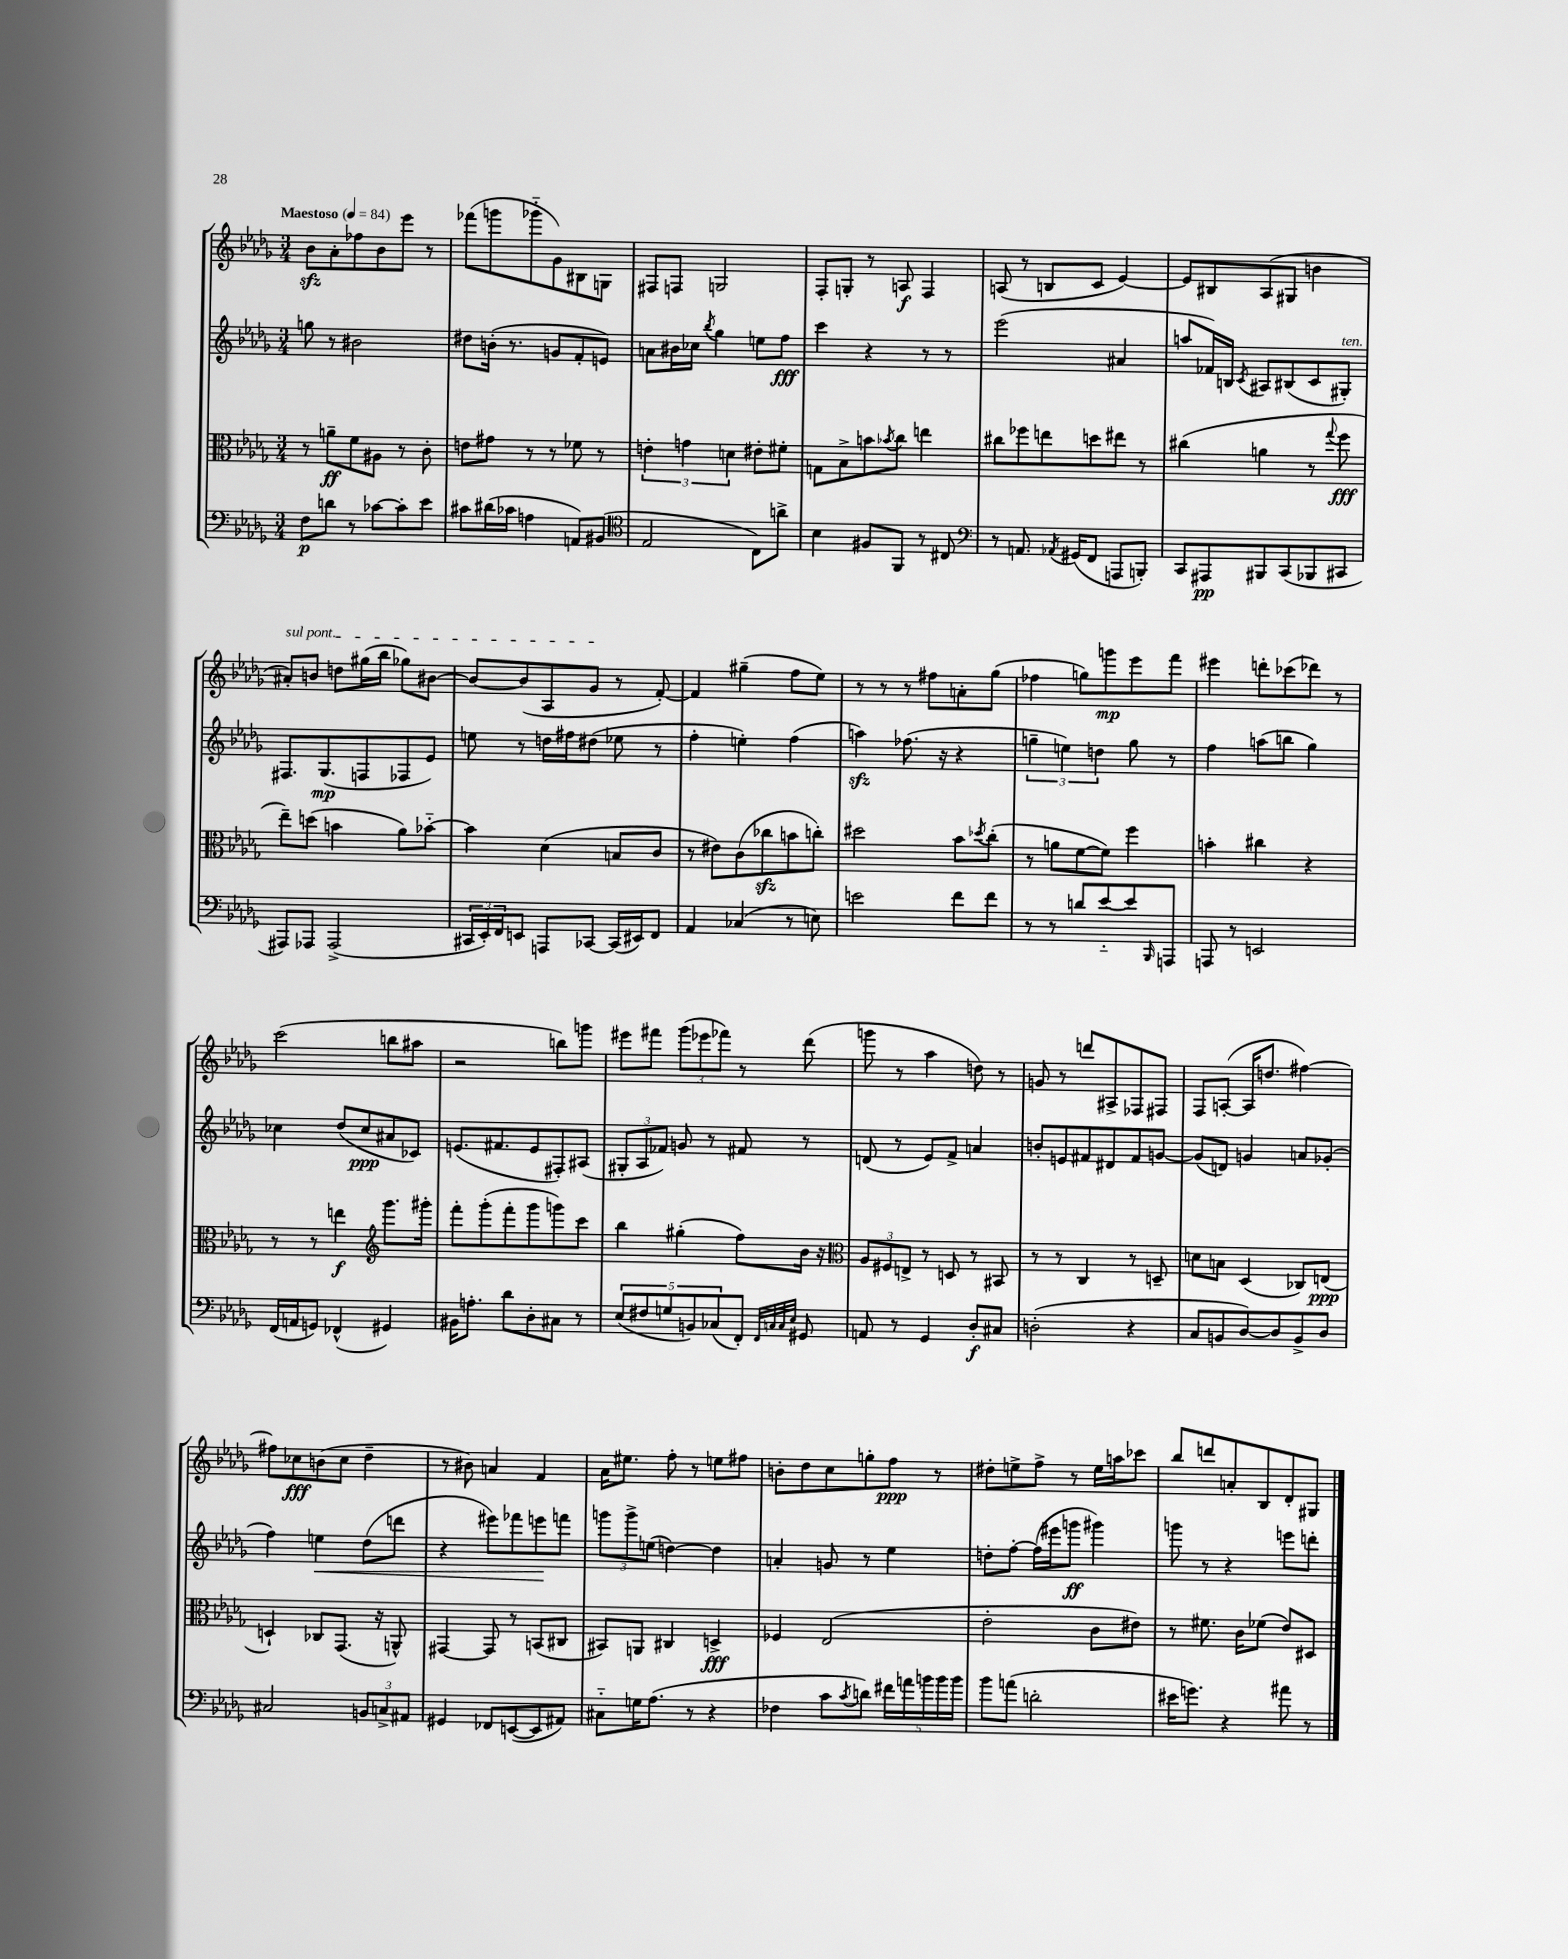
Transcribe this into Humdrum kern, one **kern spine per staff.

**kern	**dynam	**kern	**dynam	**kern	**dynam	**kern	**dynam
*part4	*part4	*part3	*part3	*part2	*part2	*part1	*part1
*staff4	*staff4	*staff3	*staff3	*staff2	*staff2	*staff1	*staff1
*clefF4	*	*clefC3	*	*clefG2	*	*clefG2	*
*k[b-e-a-d-g-]	*	*k[b-e-a-d-g-]	*	*k[b-e-a-d-g-]	*	*k[b-e-a-d-g-]	*
*M3/4	*	*M3/4	*	*M3/4	*	*M3/4	*
*MM84	*	*MM84	*	*MM84	*	*MM84	*
=1	=1	=1	=1	=1	=1	=1	=1
!	!	!	!	!	!	!LO:TX:a:B:t=Maestoso	!
8F\L	p	8r	.	8ggn\	.	8b-zz\L	.
8dn\J	.	8an~\L	ff	8r	.	8a-'\	.
8r	.	8f\	.	2b#X\	.	8ff-X\	.
[8c-X\L	.	8A#X\J	.	.	.	8b-\	.
8c-'\]	.	8r	.	.	.	8eee-\J	.
8e-\J	.	8c'\	.	.	.	8r	.
=2	=2	=2	=2	=2	=2	=2	=2
8c#X\L	.	8en\L	.	8dd#X\L	.	(8fff-X\L	.
(16d#X\L	.	8g#X\J	.	(16bn'\Jk	.	8gggn\	.
16c-X\JJ	.	.	.	8.r	.	.	.
4An\	.	8r	.	.	.	8ggg-X\	.
.	.	8r	.	8gn/L	.	8g-\)	.
8AAn/L)	.	8f-X\	.	8f'/	.	8B#X\	.
(8BB#X/J	.	8r	.	8en/J)	.	8Gn\J	.
=3	=3	=3	=3	=3	=3	=3	=3
*clefC4	*	*	*	*	*	*	*
2E-/	.	6en'\	.	8an\L	.	8F#X/L	.
.	.	.	.	16b#X\L	.	8Fn/J	.
.	.	6gn\	.	.	.	.	.
.	.	.	.	16cc-X\JJ	.	.	.
.	.	.	.	8qbb-/	.	.	.
.	.	.	.	4gg-\	.	2Gn/	.
.	.	6dn\	.	.	.	.	.
8C\L)	.	8e#X'\L	.	8een\L	.	.	.
8an^\J	.	8f#X'\J	.	8ff\J	fff	.	.
=4	=4	=4	=4	=4	=4	=4	=4
4B-\	.	8Gn\L	.	4ccc\	.	8F'/L	.
.	.	8B-^\	.	.	.	8Gn'/J	.
8F#X/L	.	8bn\	.	4r	.	8r	.
.	.	8qb-X/	.	.	.	.	.
8FF/J	.	8cc\J	.	.	.	8An/	f
8r	.	4een\	.	8r	.	4F/	.
8C#X/	.	.	.	8r	.	.	.
=5	=5	=5	=5	=5	=5	=5	=5
*clefF4	*	*	*	*	*	*	*
8r	.	8cc#X\L	.	(2eee-\	.	(8An/	.
8.AAn/	.	8ff-X\	.	.	.	8r	.
.	.	8een\	.	.	.	8Bn/L	.
8qAA-X/	.	.	.	.	.	.	.
(16GG#X/KL	.	.	.	.	.	.	.
8FF/J	.	8ddn\	.	.	.	8c/J	.
8AAAn/L	.	8ee#X\J	.	4a#X/	.	[4e-/)	.
8BBBn'/J)	.	8r	.	.	.	.	.
=6	=6	=6	=6	=6	=6	=6	=6
8CC/L	.	(4cc#X\	.	8aan/L	.	8e-/L]	.
8AAA#X/	pp	.	.	16f-X/L)	.	8B#X/	.
.	.	.	.	16Bn/JJ	.	.	.
.	.	.	.	8qc/	.	.	.
8BBB#X/	.	4an\	.	8A#X/L	.	(8A-/	.
(8CC/	.	.	.	(8B#X/	.	8G#X/J	.
8BBB-X/	.	8r	.	8c/	.	4bn\	.
.	.	8qqgg-/	.	.	.	.	.
!	!	!	!	!LO:TX:a:i:t=ten.	!	!	!
8CC#X/J	.	8ff\	fff	8G#X'/J)	.	.	.
!!LO:LB:g=z
=7	=7	=7	=7	=7	=7	=7	=7
!	!	!	!	!	!	!LO:TX:a:i:t=sul pont.	!
8AAA#X/L)	.	8ee-~\L)	.	8.F#X/L	.	8a#X'/L)	.
8AAA-X/J	.	(8ddn\J	.	.	.	8bn/J	.
.	.	.	.	(8.G-/	mp	.	.
(2AAA-^/	.	4bn\	.	.	.	8ddn\L	.
.	.	.	.	8Fn/	.	(16gg#X\L	.
.	.	.	.	.	.	16bb-\JJ	.
.	.	8a-\L)	.	8F-X/	.	8gg-X\L)	.
.	.	[8b-X\J	.	8e-/J)	.	[8b#X\J	.
=8	=8	=8	=8	=8	=8	=8	=8
24CC#X/LL	.	4b-\]	.	8een\	.	8b#/L_	.
24EE-'/)	.	.	.	.	.	.	.
24FF/J	.	.	.	.	.	.	.
8EEn/J	.	.	.	8r	.	(8b#/]	.
8AAAn/L	.	(4d-\	.	16ddn\LL	.	8A-/	.
.	.	.	.	16ff#X\J	.	.	.
[8CC-X/J	.	.	.	(8dd#X\J	.	8g-/J	.
(16CC-/LL]	.	8Bn/L	.	8ee-X\	.	8r	.
16EE#X/J)	.	.	.	.	.	.	.
8FF/J	.	8c/J	.	8r	.	[8f'/)	.
=9	=9	=9	=9	=9	=9	=9	=9
4AA-/	.	8r	.	4ff'\	.	4f/]	.
.	.	8e#X\L)	.	.	.	.	.
(4C-X/	.	(8c\	.	4een'\)	.	(4gg#X~\	.
.	.	8cc-Xzz\	.	.	.	.	.
8r	.	8bn\	.	(4ff\	.	8ff\L	.
8En\)	.	8ccn'\J)	.	.	.	8ee-\J)	.
=10	=10	=10	=10	=10	=10	=10	=10
2en\	.	2dd#X\	.	4aanzz\)	.	8r	.
.	.	.	.	.	.	8r	.
.	.	.	.	(8.ff-X\	.	8r	.
.	.	.	.	.	.	8ff#X\L	.
.	.	.	.	16r	.	.	.
8f\L	.	8b-\L	.	4r	.	8an'\	.
.	.	8qdd-X/	.	.	.	.	.
8f\J	.	(8cc'\J	.	.	.	(8gg-\J	.
=11	=11	=11	=11	=11	=11	=11	=11
8r	.	8r	.	6ggn~\	.	4ff-X\	.
8r	.	8an\L	.	.	.	.	.
.	.	.	.	6een\)	.	.	.
8dn/L	.	[8f\	.	.	.	8ggn\L)	.
.	.	.	.	6ddn\	.	.	.
[8e-/	.	8f\J])	.	.	.	8gggn\	mp
8e-/]	.	4ff\	.	8gg\	.	8eee-\	.
16qqBBB-/	.	.	.	.	.	.	.
8AAAn/J	.	.	.	8r	.	8fff\J	.
=12	=12	=12	=12	=12	=12	=12	=12
8AAAn/	.	4bn'\	.	4ff\	.	4eee#X\	.
8r	.	.	.	.	.	.	.
2EEn/	.	4cc#X\	.	(8aan\L	.	8dddn'\L	.
.	.	.	.	8bbn\J	.	(8ccc-X\	.
.	.	4r	.	4gg-\)	.	8ddd-X\J)	.
.	.	.	.	.	.	8r	.
!!LO:LB:g=z
=13	=13	=13	=13	=13	=13	=13	=13
(16FF/LL	.	8r	.	4cc-X\	.	(2ccc\	.
16AAn/J	.	.	.	.	.	.	.
8GGn/J)	.	8r	.	.	.	.	.
(4FF-X^^/	.	4een\	f	(8dd-/L	.	.	.
.	.	.	.	8cc-/	ppp	.	.
*	*	*clefG2	*	*	*	*	*
4GG#X/)	.	8.ggg-\L	.	8a#X/	.	8bbn\L	.
.	.	.	.	8c-X/J)	.	8aa#X\J	.
.	.	16ggg#X'\Jk	.	.	.	.	.
=14	=14	=14	=14	=14	=14	=14	=14
16BB#X\KL	.	8fff'\L	.	(8.en/L	.	2r	.
8.An'\J	.	.	.	.	.	.	.
.	.	(8ggg-'\	.	.	.	.	.
.	.	.	.	8.f#X/	.	.	.
8d-\L	.	8fff'\	.	.	.	.	.
8D-'\	.	8ggg-\	.	8e/	.	.	.
8C#X\J	.	8gggn\)	.	8F#X'/)	.	8bbn\L)	.
8r	.	8ccc\J	.	(8A#X/J	.	8gggn\J	.
=15	=15	=15	=15	=15	=15	=15	=15
(10E-/L	.	4bb-\	.	12G#X'/L	.	8eee#X\L	.
.	.	.	.	12A-/	.	.	.
10F#X/	.	.	.	.	.	.	.
.	.	.	.	.	.	8fff#X\J	.
.	.	.	.	12f-X/J)	.	.	.
10Gn/	.	.	.	.	.	.	.
.	.	(4gg#X'\	.	8gn/	.	(12ggg-\L	.
10BBn/)	.	.	.	.	.	.	.
.	.	.	.	.	.	12eee-X\	.
.	.	.	.	8r	.	.	.
(10C-X/	.	.	.	.	.	.	.
.	.	.	.	.	.	12fff-X\J)	.
8FF'/J)	.	8ff\L)	.	8f#X/	.	8r	.
32qqFF/LLL	.	.	.	.	.	.	.
32qqCn/	.	.	.	.	.	.	.
32qqC/	.	.	.	.	.	.	.
32qqE-/JJJ	.	.	.	.	.	.	.
8GG#X/	.	16b-\Jk	.	8r	.	(8ddd-\	.
.	.	16r	.	.	.	.	.
=16	=16	=16	=16	=16	=16	=16	=16
*	*	*clefC3	*	*	*	*	*
8AAn/	.	12A-/L	.	(8dn/	.	8gggn\	.
.	.	12F#X/	.	.	.	.	.
8r	.	.	.	8r	.	8r	.
.	.	12En^/J	.	.	.	.	.
4GG-/	.	8r	.	8e-/L)	.	4aa-\	.
.	.	8Dn/	.	8f^/J	.	.	.
8D-'/L	f	8r	.	4an/	.	8ddn\)	.
8C#X/J	.	8BB#X/	.	.	.	8r	.
=17	=17	=17	=17	=17	=17	=17	=17
(2Dn'\	.	8r	.	8bn'/L	.	8gn/	.
.	.	8r	.	8en/	.	8r	.
.	.	4C/	.	8f#X/	.	8dddn/L	.
.	.	.	.	8d#X/	.	8A#X^/	.
4r	.	8r	.	8f#/	.	8F-X/	.
.	.	8Dn~/	.	[8gn/J	.	8F#X/J	.
=18	=18	=18	=18	=18	=18	=18	=18
8C/L	.	8dn\L	.	(8g/L]	.	8F/L	.
8BBn/	.	8Bn\J	.	8dn/J)	.	([8An'/J	.
[8D-/)	.	(4D-/	.	4gn/	.	16A/KL]	.
.	.	.	.	.	.	8.ddn/J	.
8D-/]	.	.	.	.	.	.	.
8BB^/	.	8C-X/L)	.	8an/L	.	[4ff#X\)	.
8D-/J	.	(8En/J	ppp	(8g-X'/J	.	.	.
!!LO:LB:g=z
=19	=19	=19	=19	=19	=19	=19	=19
2C#X/	.	4Dn`/)	.	4ff\)	.	8ff#X\L]	.
.	.	.	.	.	.	8cc-X\	fff
!	!	!	!	!	!LO:HP:b	!	!
.	.	8C-X/L	.	4een\	<	(8bn\	.
.	.	(8.GG-/J	.	.	.	8cc-\J	.
12BBn/L	.	.	.	(8dd-\L	.	4dd-~\	.
.	.	16r	.	.	.	.	.
12Cn^/	.	.	.	.	.	.	.
.	.	8AAn^^/)	.	8dddn\J	.	.	.
12AA#X/J	.	.	.	.	.	.	.
=20	=20	=20	=20	=20	=20	=20	=20
4GG#X/	.	[4GG#X/	.	4r	.	8r	.
.	.	.	.	.	.	8b#X\)	.
8FF-X/L	.	8GG#/]	.	8eee#X\L)	.	4an/	.
([8EEn/	.	8r	.	8fff-X\	.	.	.
8EE/]	.	(8BBn/L	.	8eeen\	.	4f/	.
8AA#X/J)	.	8C#X/J	.	8fffn\J	[	.	.
=21	=21	=21	=21	=21	=21	=21	=21
8C#X\L	.	8BB#X/L)	.	12gggn\L	.	16a-\KL	.
.	.	.	.	.	.	8.ee#X\J	.
.	.	.	.	12ggg^\	.	.	.
16Gn\K	.	8AAn/J	.	.	.	.	.
.	.	.	.	(12een\J	.	.	.
(8.A-\J	.	.	.	.	.	.	.
.	.	4C#X/	.	[4ddn\)	.	8ff'\	.
8r	.	.	.	.	.	8r	.
4r	.	4Dn^/	fff	4dd\]	.	8een\L	.
.	.	.	.	.	.	8ff#X\J	.
=22	=22	=22	=22	=22	=22	=22	=22
4F-X\	.	4F-X/	.	4an'/	.	8bn'\L	.
.	.	.	.	.	.	8dd-\	.
8c\L	.	(2E-/	.	8gn/	.	8cc\	.
8qc/	.	.	.	.	.	.	.
8dn\J)	.	.	.	8r	.	8ggn'\	.
20f#X\LL	.	.	.	4ee-\	.	8ff\J	ppp
20an\	.	.	.	.	.	.	.
20bn\	.	.	.	.	.	.	.
.	.	.	.	.	.	8r	.
20b\	.	.	.	.	.	.	.
20b\JJ	.	.	.	.	.	.	.
=23	=23	=23	=23	=23	=23	=23	=23
8b-\L	.	2e-'\	.	8ddn'\L	.	8dd#X'\L	.
(8an\J	.	.	.	[8ff'\J	.	8een^\	.
2dn'\	.	.	.	(16ff\LL]	.	8ff^\J	.
.	.	.	.	16eee#X\J	.	.	.
.	.	.	.	8gggn\J	ff	8r	.
.	.	8c\L	.	4ggg#X\)	.	16ee\LL	.
.	.	.	.	.	.	16aan\J	.
.	.	8e#X\J)	.	.	.	8ccc-X\J	.
=24	=24	=24	=24	=24	=24	=24	=24
16e#X\KL	.	8r	.	8gggn\	.	8bb-/L	.
8.gn\J)	.	.	.	.	.	.	.
.	.	8.f#X\	.	8r	.	8dddn/	.
4r	.	.	.	4r	.	8an'/	.
.	.	16c\KL	.	.	.	.	.
.	.	(8f-X\J	.	.	.	8B-/	.
8a#X\	.	8e-/L)	.	8eeen\L	.	8d-'/	.
8r	.	8D#X/J	.	8dddn'\J	.	8G#X/J	.
==	==	==	==	==	==	==	==
*-	*-	*-	*-	*-	*-	*-	*-
